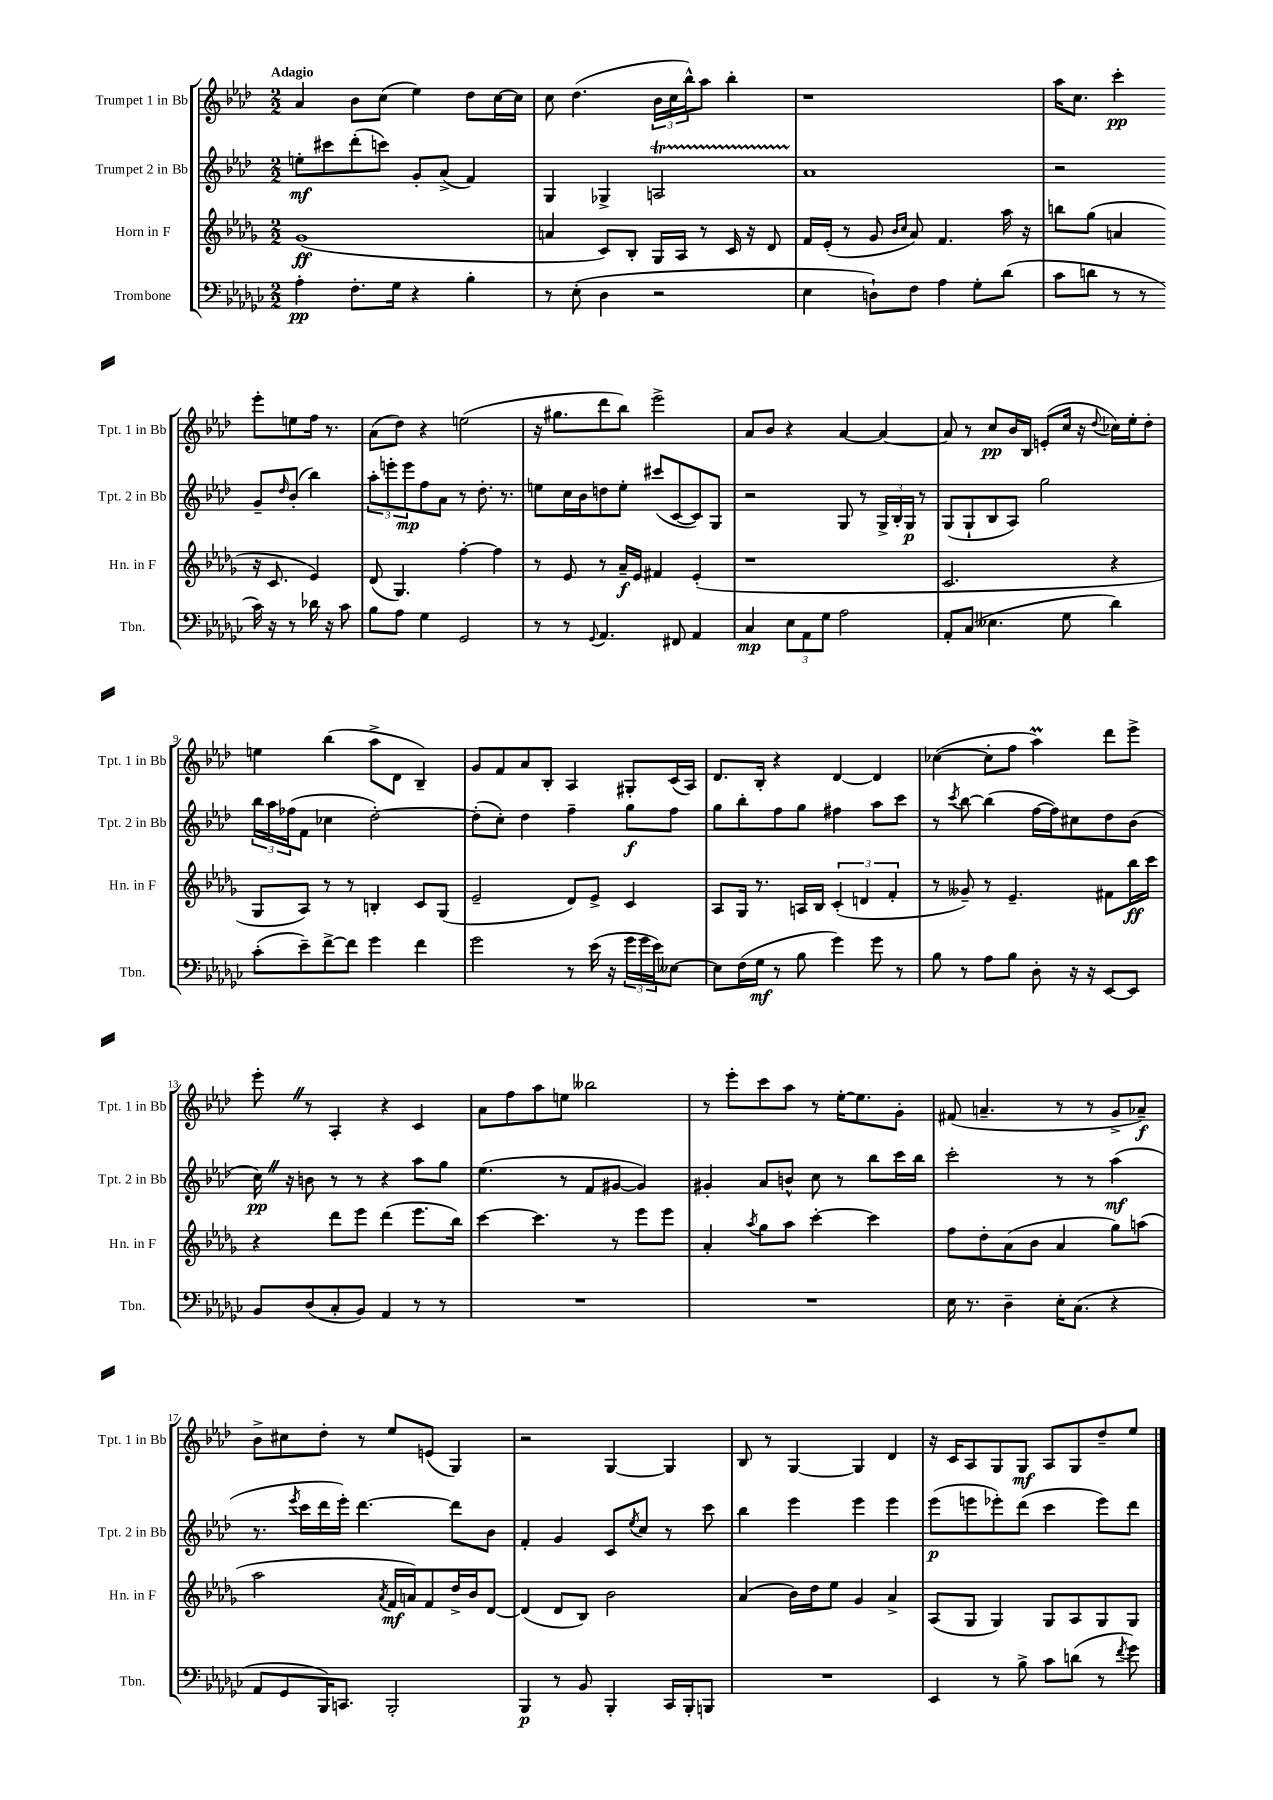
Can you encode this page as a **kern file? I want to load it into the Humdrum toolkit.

**kern	**kern	**kern	**kern
*staff4	*staff3	*staff2	*staff1
*clefF4	*clefG2	*clefG2	*clefG2
*k[b-e-a-d-g-c-]	*k[b-e-a-d-g-]	*k[b-e-a-d-]	*k[b-e-a-d-]
*M2/2	*M2/2	*M2/2	*M2/2
4A-'\	(1g-	8ee'\L	4a-/
.	.	8ccc#\	.
8.F'\L	.	(8ddd-'\	8b-\L
.	.	8ccc\J)	(8cc\J
16G-\Jk	.	.	.
4r	.	8g'/L	4ee-\)
.	.	(8a-^/J	.
4B-'\	.	4f/)	8dd-\L
.	.	.	[16cc\L
.	.	.	16cc\]JJ
=	=	=	=
8r	4a/	4G/	8cc\
(8E-'\	.	.	(4.dd-\
4D-\	8c/L)	4G-^/	.
.	8B-'/J	.	.
2r	16G-/LL	2A/	24b-\LL
.	.	.	24cc\
.	16A-/JJ	.	.
.	.	.	24bb-^^\J)
.	8r	.	8aa-\J
.	16c/	.	4bb-'\
.	16r	.	.
.	8d-/	.	.
=	=	=	=
4E-\	16f/LL	1a-	1r
.	(16e-'/JJ	.	.
.	8r	.	.
8D`\L)	8g-/	.	.
.	16qqb-/LL	.	.
.	16qqcc/JJ	.	.
8F\J	8a-/)	.	.
4A-\	4.f/	.	.
8G-'\L	.	.	.
(8d-\J	16aa-\	.	.
.	16r	.	.
=	=	=	=
8c-\L	8bb\L	2r	16aa-\LK
.	.	.	8.cc\J
8d\J	(8gg-\J	.	.
8r	4a/	.	4ccc'\
8r	.	.	.
16c-\)	16r	8g~/L	8eee-'\L
16r	8.c/	.	.
.	.	16qqdd-/	.
8r	.	(8b-'/J	8ee\
16d-\	4e-/)	4bb-\)	16ff\Jk
16r	.	.	8.r
8c-\	.	.	.
=	=	=	=
8B-\L	(8d-/	12aa-'\L	(8a-\L
.	.	12eee'\	.
8A-\J	4.G-/)	.	8dd-\J)
.	.	12eee\	.
4G-\	.	8ff\	4r
.	.	8a-\J	.
2GG-/	[4ff'\	8r	(2ee\
.	.	8.dd-'\	.
.	4ff\]	.	.
.	.	8.r	.
=	=	=	=
8r	8r	8ee\L	16r
.	.	.	8.gg#\L
8r	8e-/	16cc\L	.
.	.	16b-\J	.
8qqGG-/	.	.	.
4.AA-/	8r	8dd\	8ddd-\
.	16a-~/LL	8ee'\J	8bb-\J)
.	16e-/JJ	.	.
.	4f#/	(8ccc#/L	2eee-^\
8FF#/	.	[8c/	.
4AA-/	(4e-'/	8c/])	.
.	.	8G/J	.
=	=	=	=
4C-/	1r	2r	8a-/L
.	.	.	8b-/J
12E-\L	.	.	4r
12AA-\	.	.	.
12G-\J	.	.	.
2A-\	.	8G/	[4a-/
.	.	8r	.
.	.	24G^/LL	4a-/_
.	.	24B-'/	.
.	.	24G/JJ	.
.	.	8r	.
=	=	=	=
8AA-'/L	2.c/	(8G/L	8a-/]
(8C-/J	.	8G`/	8r
4.E--\	.	8B-/	8cc/L
.	.	8A-/J)	16b-/L
.	.	.	16B-/JJ
.	.	2gg\	(8e'/L
8G-\	.	.	16cc/Jk
.	.	.	16r
.	.	.	8qqdd-/
4d-\)	4r	.	16cc-\LL)
.	.	.	16ee-'\J
.	.	.	8dd-'\J
=	=	=	=
(8c-'\L	8G-/L	24bb-\LL	4ee\
.	.	24aa-\	.
.	.	(24ff-\J	.
8e-~\)	8A-/J)	8f\J	.
[8f^\	8r	4cc-\	(4bb-\
8f\]J	8r	.	.
4g-\	4B'/	[2dd-'\)	8aa-^\L
.	.	.	8d-\J
4f\	8c/L	.	4B-~/)
.	(8G-/J	.	.
=	=	=	=
2g-\	2e-~/	(8dd-'\]L	8g/L
.	.	8cc'\J)	8f/
.	.	4dd-\	8a-/
.	.	.	8B-'/J
8r	8d-/L)	4ff~\	4A-/
(16e-\	8e-^/J	.	.
16r	.	.	.
24g-\LL	4c/	8gg\L	8G#'/L
24g-\	.	.	.
24e-\J)	.	.	.
[8E--\J	.	8ff\J	(16c/L
.	.	.	16A-/JJ)
=	=	=	=
8E--\]L	8A-/L	8gg\L	8.d-/L
(16F\L	16G-/Jk	8bb-'\	.
16G-\JJ	8.r	.	16B-'/Jk
8r	.	8ff\	4r
8B-\	16A/LL	8gg\J	.
.	16B-/JJ	.	.
4g-\)	(6c'/	4ff#\	[4d-/
.	6d/	.	.
8g-\	.	8aa-\L	4d-/]
.	6f'/	.	.
8r	.	8ccc\J	.
=	=	=	=
8B-\	8r	8r	([4cc-\
.	.	8qccc/	.
8r	8g--~/)	[8bb-\	.
8A-\L	8r	(4bb-\]	8cc-'\]L
8B-\J	4.e-~/	.	8ff\J
8D-'\	.	[16ff\LL	4aa-\)
.	.	16ff\]J)	.
16r	.	8cc#\	.
16r	.	.	.
[8EE-/L	8f#\L	8dd-\	8ddd-\L
8EE-/]J	16bb-\L	(8b-\J	8eee-^\J
.	16ccc\JJ	.	.
=	=	=	=
8BB-/L	4r	16cc\)	8eee-'\
.	.	16r	.
(8D-/	.	8b\	8r
8C-'/	8ddd-\L	8r	4A-'/
8BB-/J)	8eee-\J	8r	.
4AA-/	(4ddd-\	4r	4r
8r	8.eee-\L	8aa-\L	4c/
8r	.	8gg\J	.
.	16bb-\Jk)	.	.
=	=	=	=
1r	[4ccc\	(4.ee-\	8a-\L
.	.	.	8ff\
.	4.ccc\]	.	8aa-\
.	.	8r	8ee\J
.	.	8f/L	2bb--\
.	8r	[8g#/J	.
.	8eee-\L	4g#/])	.
.	8eee-\J	.	.
=	=	=	=
1r	4a-'/	4g#'/	8r
.	.	.	8eee-'\L
.	8qaa-/	.	.
.	8gg-\L	8a-/L	8ccc\
.	8aa-\J	8b^^/J	8aa-\J
.	[4ccc'\	8cc\	8r
.	.	8r	[16ee-'\LK
.	.	.	8.ee-\]
.	4ccc\]	8bb-\L	.
.	.	16ccc\L	8g'\J
.	.	16bb-\JJ	.
=	=	=	=
16E-\	8ff\L	2ccc'\	(8f#/
8.r	.	.	.
.	8dd-'\	.	4.a~/
4D-~\	(8a-\	.	.
.	8b-\J	.	.
16E-'\LK	4a-/	8r	8r
(8.C-\J	.	.	.
.	.	8r	8r
4r	8gg-\L)	(4aa-\	8g^/L
.	(8aa\J	.	8a-~/J)
=	=	=	=
8AA-/L	2aa-\	8.r	8b-^\L
8GG-/	.	.	8cc#\
.	.	8qeee-/	.
.	.	16ccc\LL	.
16BBB-/K)	.	16ddd-\	8dd-'\J
8.CC/J	.	16eee-'\JJ)	.
.	.	[4.ddd-\	8r
.	8qa-/	.	.
2BBB-'/	16f/LL	.	8ee-/L
.	16a/J)	.	.
.	8f/	.	(8e/J
.	16dd-^/L	8ddd-\]L	4G/)
.	16b-/J	.	.
.	[8d-/J	8b-\J	.
=	=	=	=
4BBB-/	(4d-/]	4f'/	2r
8r	8d-/L	4g/	.
8BB-/	8B-/J)	.	.
4BBB-'/	2b-\	8c/L	[4G/
.	.	8qee-/	.
.	.	8cc/J	.
16CC-/LL	.	8r	4G/]
16BBB-'/J	.	.	.
8BBB/J	.	8ccc\	.
=	=	=	=
1r	(4a-/	4bb-\	8B-/
.	.	.	8r
.	16b-\LL)	4eee-\	[4G/
.	16dd-\J	.	.
.	8ee-\J	.	.
.	4g-/	4eee-\	4G/]
.	4a-^/	4eee-\	4d-/
=	=	=	=
4EE-/	(8A-/L	(8eee-\L	16r
.	.	.	16c/LK
.	8G-/J	8eee\	8A-/
8r	4G-/)	8eee-'\)	8G/
8B-^\	.	(8ddd-\J	8G/J
8c-\L	8G-/L	4ccc\	8A-/L
(8d\J	8A-/	.	8G/
8r	8G-/	8eee-\L)	8dd-~/
8qf/	.	.	.
8g-\)	8G-/J	8ddd-\J	8ee-/J
==	==	==	==
*-	*-	*-	*-
